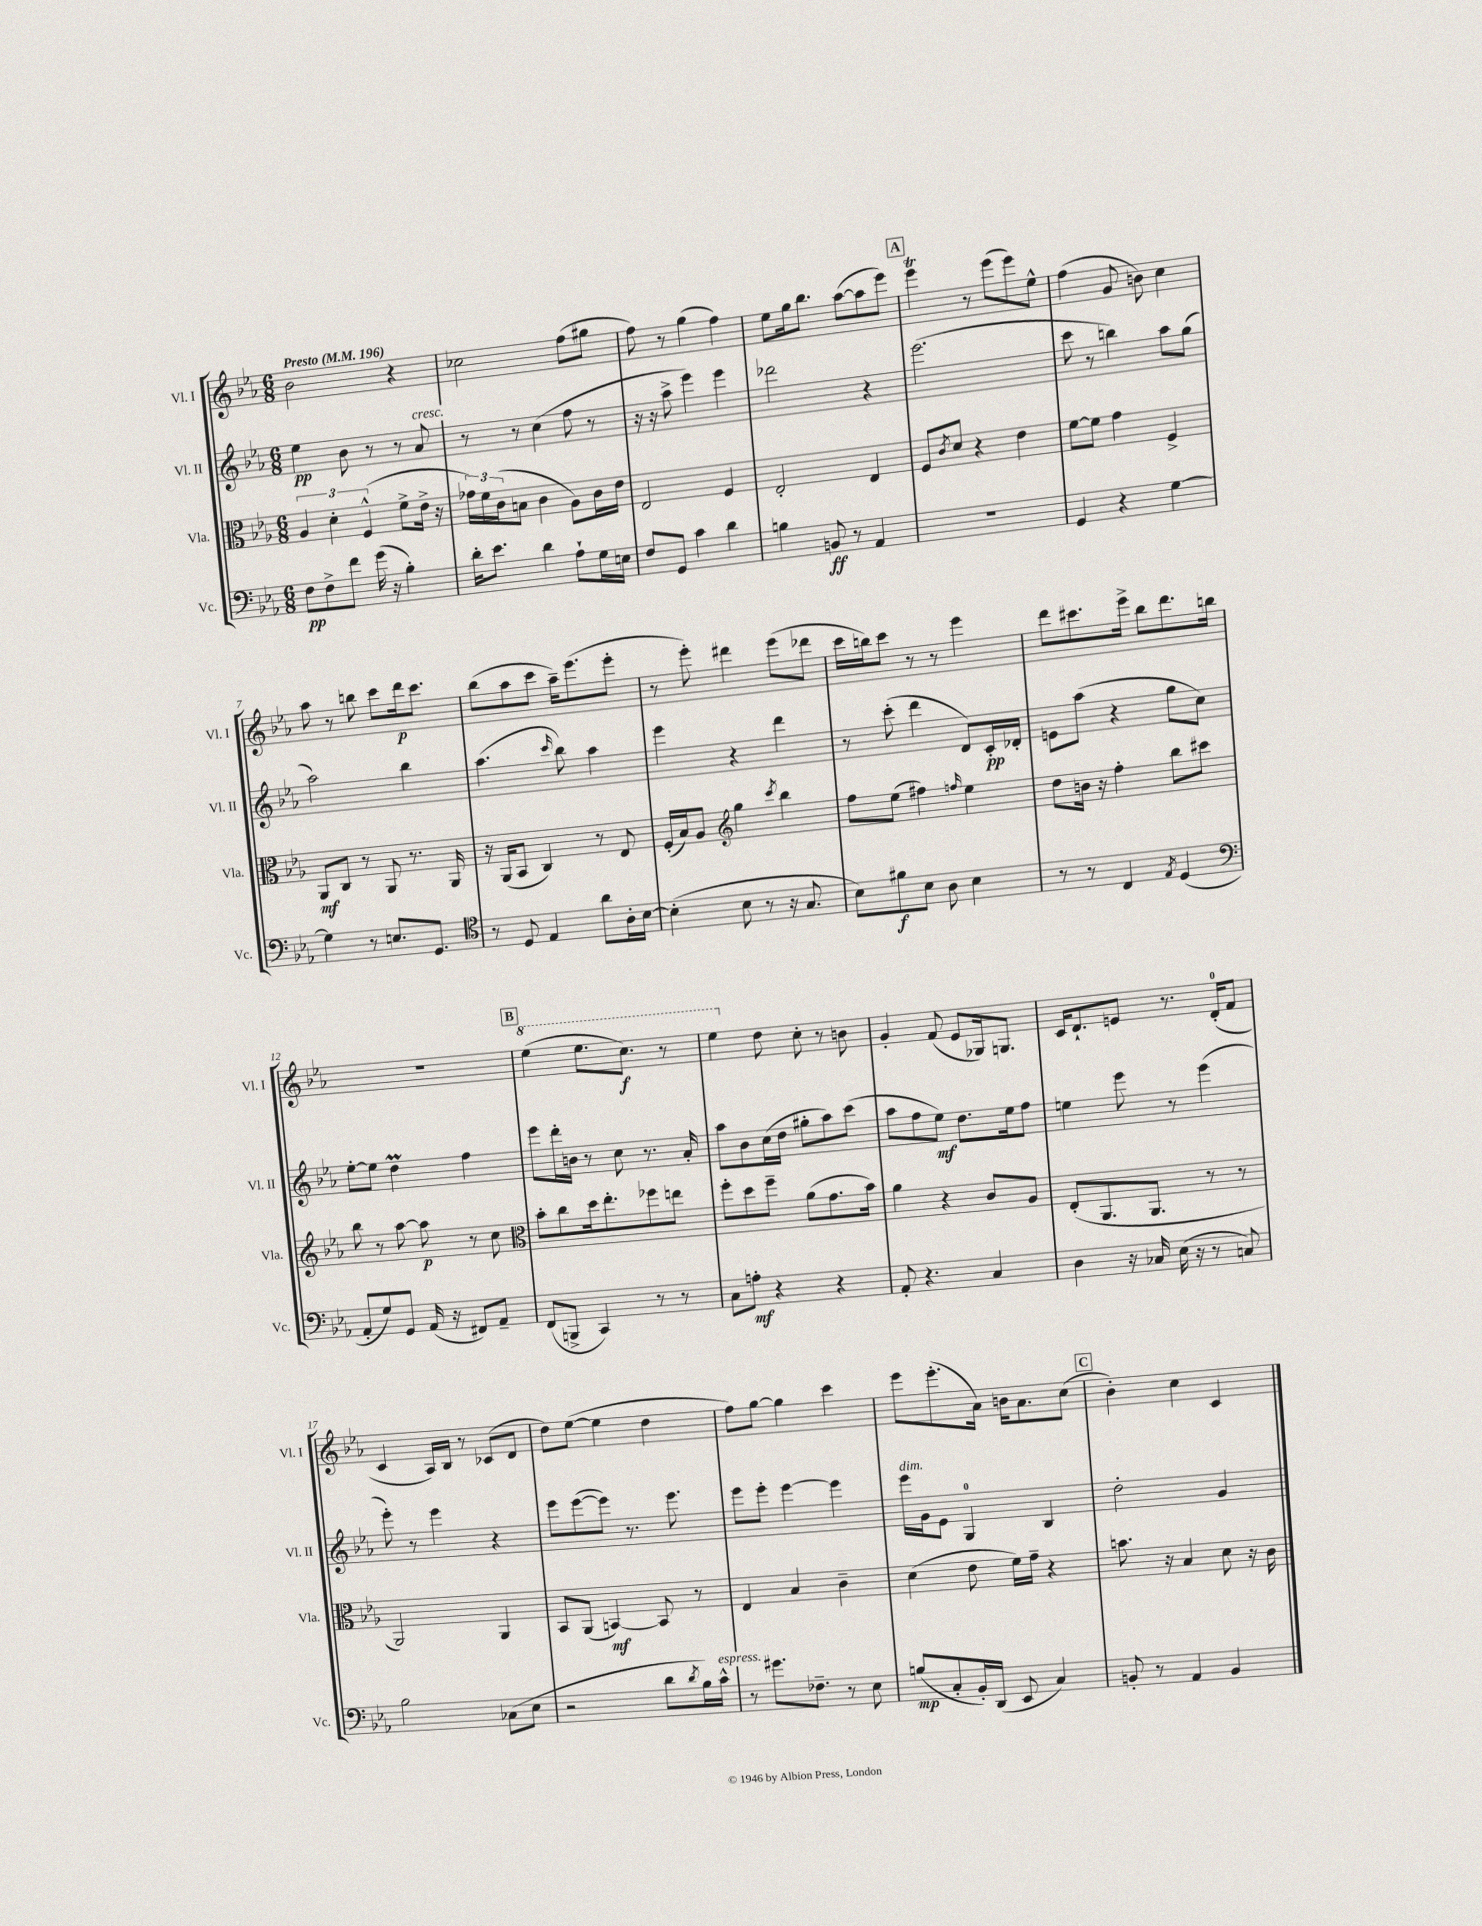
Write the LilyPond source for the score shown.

<<
\new StaffGroup <<
\new Staff = "s0" \with { instrumentName = "Vl. I" shortInstrumentName = "Vl. I" } {
    \clef treble \key ees \major \numericTimeSignature \time 6/8 \tempo "Presto" 4 = 196
    bes'2 r4 |
    ces''2 f''8( gis''8 |
    f''8) r8 g''4( f''4) |
    ees''8 g''16 bes''8. aes''8~( aes''8 ees'''8) |
    \mark \markup { \box "A" } ees'''4\trill r8 ees'''8( ees'''8) ees''8-^ |
    f''4( g'8 b'8) c''4 |
    aes''8 r8 b''8 c'''8 d'''16\p c'''8. |
    bes''8( aes''8 c'''8 aes''16--) ees'''8.( ees'''8-. |
    r8 ees'''8-.) dis'''4 ees'''8( des'''8 |
    c'''16 b''16) c'''8 r8 r8 ees'''4 |
    d'''8 cis'''8. ees'''16-> bes''8 d'''8. b''16 |
    R2. |
    \mark \markup { \box "B" } \ottava #1 ees'''4( ees'''8. c'''8.\f) r8 |
    ees'''4 \ottava #0 d''8 c''8-. r8 b'8 |
    g'4-. f'8( ees'8 ges16) g8. |
    c'16 d'8.-! e'8 r8. d'16-0-.( f'8 |
    c'4 aes16) bes16 r8 ces'8( d'8 |
    d''8) ees''8~( ees''4 d''4 |
    f''8) g''8~ g''4 c'''4 |
    ees'''8 ees'''8.-.( aes'16) b'16 aes'8. c''8( |
    \mark \markup { \box "C" } bes'4-.) c''4 c'4 \bar "|." |
}
\new Staff = "s1" \with { instrumentName = "Vl. II" shortInstrumentName = "Vl. II" } {
    \clef treble \key ees \major \numericTimeSignature \time 6/8
    ees''4\pp bes'8 r8 r8 aes'8^\markup { \italic "cresc." } |
    r8 r8 c''4( f''8 r8 |
    r16 r16 aes''8-> ees'''4) ees'''4 |
    des'''2 r4 |
    \mark \markup { \box "A" } ees'''2.( |
    c'''8 r8 b''4) aes''8 g''8( |
    aes''2) bes''4 |
    aes''4.( \grace { c'''16 } bes''8) aes''4 |
    ees'''4 r4 d'''4 |
    r8 c'''8-.( d'''4 d'8) c'16-.\pp des'16-. |
    e'8 aes''8( r4 g''8 c''8) |
    ees''8~-. ees''8 d''4\prall f''4 |
    \mark \markup { \box "B" } ees'''8 d'''16-. b'16 r8 c''8 r8. aes'16-. |
    aes''8 bes'8 c''16( d''16 gis''8-. aes''8) c'''8( |
    aes''8 f''8 ees''8\mf) d''8. ees''16 f''8 |
    e''4 ees'''8 r8 ees'''4( |
    ees'''8-.) r8 ees'''4 r4 |
    ees'''8 ees'''8~( ees'''8) r8. ees'''8. |
    ees'''8 ees'''8-. ees'''4~ ees'''4 |
    ees'''16^\markup { \italic "dim." } g'16 ees'8 g4-0 bes4 |
    \mark \markup { \box "C" } d''2-. g'4 \bar "|." |
}
\new Staff = "s2" \with { instrumentName = "Vla." shortInstrumentName = "Vla." } {
    \clef alto \key ees \major \numericTimeSignature \time 6/8
    \tuplet 3/2 { aes4 d'4-. f4-^( } f'8-> ees'16-> r16 |
    \tuplet 3/2 { ges'16) f'16 c'16( } b8 c'4 aes8) c'16 ees'16 |
    ees2 f4 |
    ees2-. ees4 |
    \mark \markup { \box "A" } f8 \acciaccatura { c'8 } d'8 r4 ees'4 |
    f'8~ f'8 g'4 f4-> |
    aes,8\mf c8 r8 aes,8 r8. aes,16 |
    r16 aes,16( bes,8 c4) r8 ees8 |
    f16-.( bes16) aes8 \clef treble g''4 \acciaccatura { c'''8 } bes''4 |
    f''8 ees''8( fis''4) \grace { f''16 } ees''4 |
    d''8 b'16 r16 f''4-. bes''8 cis'''8 |
    bes''8 r8 aes''8~ aes''8\p r8 c''8 |
    \mark \markup { \box "B" } \clef alto bes'8-. c''8 d''16 ees''8.-. fes''8 e''8 |
    f''8-. d''8 f''8-- aes'8( g'8. bes'16) |
    aes'4 r4 c'8 aes8 |
    ees8-.( aes,8. aes,8. r8 r8 |
    aes,2) aes,4 |
    bes,8 aes,8( b,4~\mf) b,8 r8 |
    ees4 bes4 c'4-- |
    d'4( ees'8 f'16) g'16-- r4 |
    \mark \markup { \box "C" } b'8. r16 bes4 d'8 r16 c'16 \bar "|." |
}
\new Staff = "s3" \with { instrumentName = "Vc." shortInstrumentName = "Vc." } {
    \clef bass \key ees \major \numericTimeSignature \time 6/8
    f8\pp f8-> f'8 g'16( r16 bes4-.) |
    d'16-. ees'8. d'4 aes8-! g16 e16 |
    f8 g,8 c'4 d'4 |
    b4 b,8\ff r8 aes,4 |
    \mark \markup { \box "A" } R2. |
    g,4 r4 g4~ |
    g4 r8 e8. g,8. |
    \clef tenor r8 d8 ees4 aes'8 aes16-. bes16~ |
    bes4-.( bes8 r8 r16 g8. |
    bes8) fis'8\f bes8 aes8 bes4 |
    r8 r8 c4 \acciaccatura { ees8 } d4( |
    \clef bass aes,8-. g8) g,8 aes,16( r16 fis,8) aes,8-- |
    \mark \markup { \box "B" } f,8( b,,8-> c,4) r8 r8 |
    c8 a8-.\mf r4 r4 |
    aes,8-. r4. c4 |
    d4 r16 ces16 ees16( r16 r8 c8) |
    bes2 ces8( ees8 |
    r2 d'8 \acciaccatura { d'8 } bes16) c'16-^^\markup { \italic "espress." } |
    r8 gis'8. fes8.-- r8 ees8 |
    b8\mp( c8-. bes,16-.) d,16( ees,8 c4) |
    \mark \markup { \box "C" } b,8-. r8 aes,4 b,4 \bar "|." |
}
>>
>>
